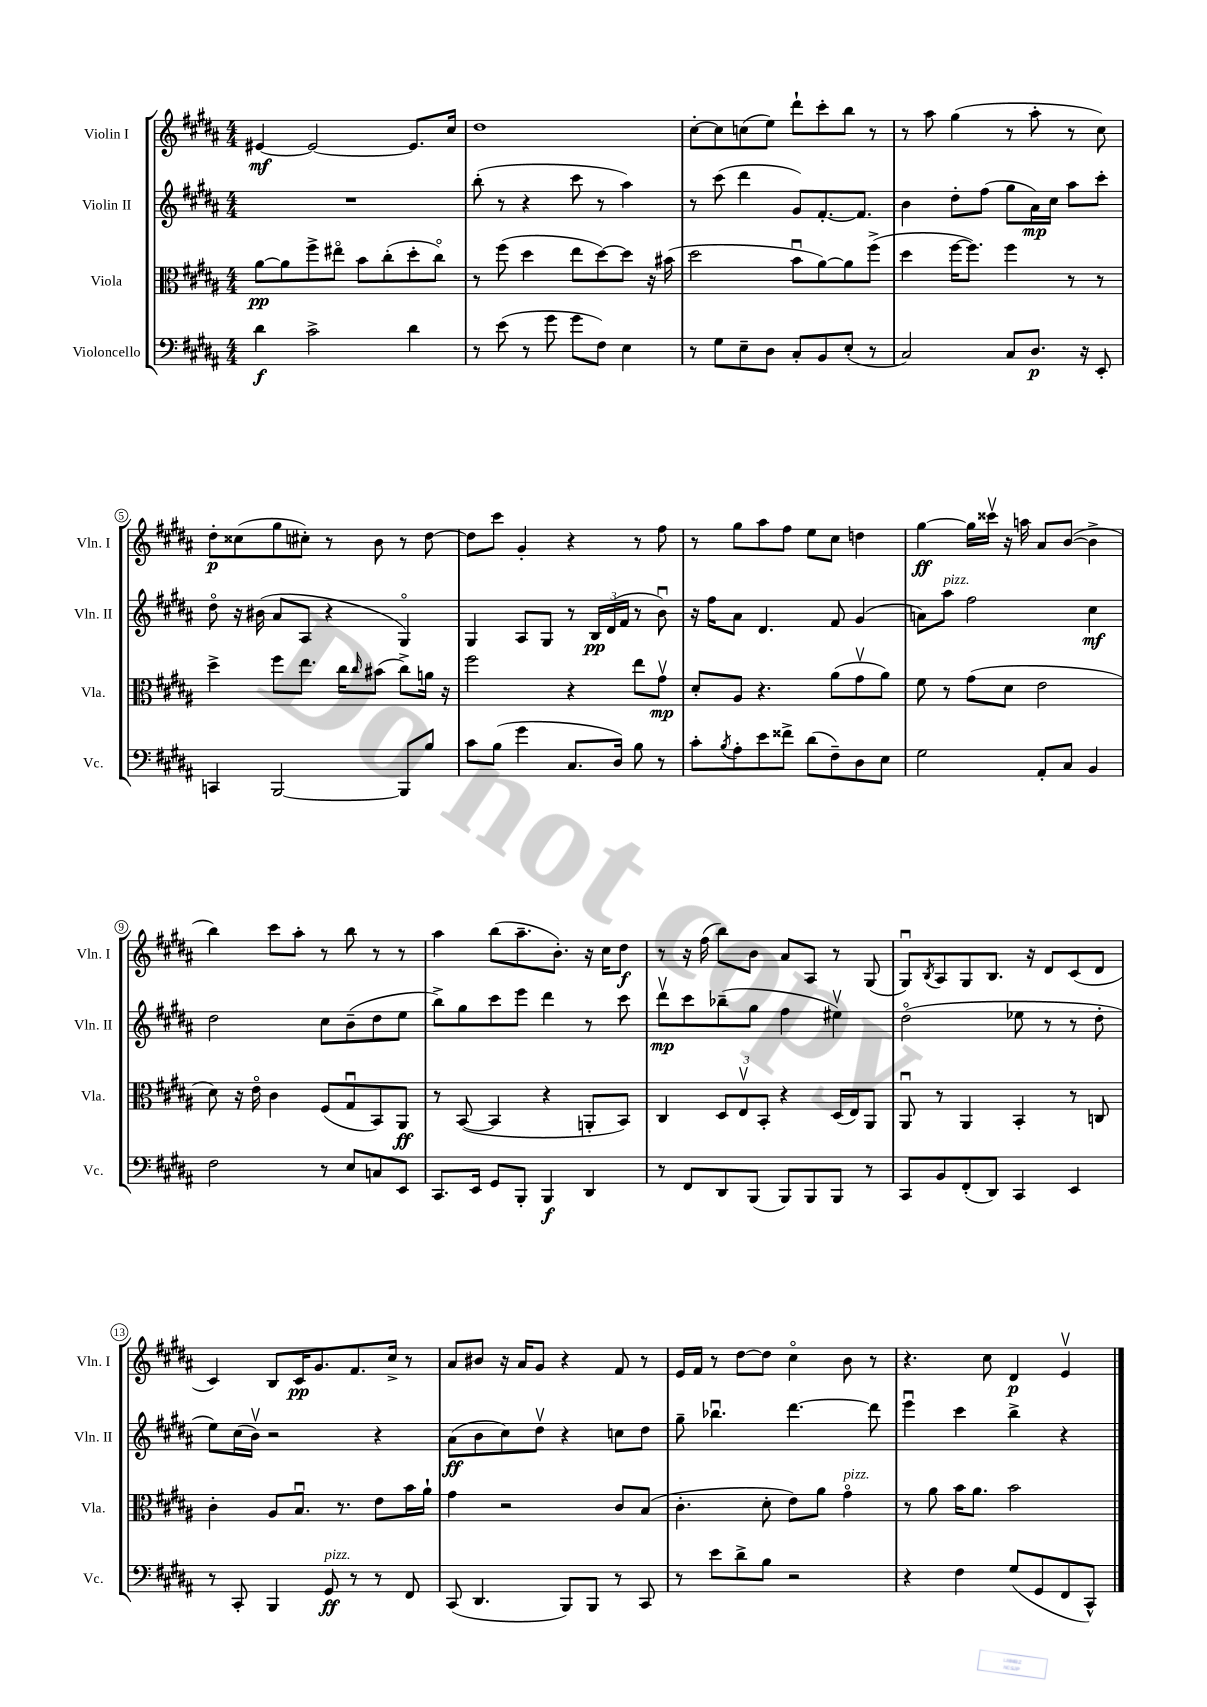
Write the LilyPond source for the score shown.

<<
\new StaffGroup <<
\new Staff = "s0" \with { instrumentName = "Violin I" shortInstrumentName = "Vln. I" } {
    \clef treble \key b \major \numericTimeSignature \time 4/4
    eis'4~\mf eis'2~ eis'8. cis''16 |
    dis''1 |
    cis''8~-. cis''8 c''8( e''8) dis'''8-! cis'''8-. b''8 r8 |
    r8 ais''8 gis''4( r8 ais''8-. r8 cis''8) |
    dis''8-.\p cisis''8( gis''8 cis''8-.) r8 b'8 r8 dis''8~ |
    dis''8 cis'''8 gis'4-. r4 r8 fis''8 |
    r8 gis''8 ais''8 fis''8 e''8 cis''8 d''4 |
    gis''4~\ff gis''16 cisis'''16\upbow r16 a''16 ais'8 b'8~( b'4-> |
    b''4) cis'''8 ais''8-. r8 b''8 r8 r8 |
    ais''4 b''8( ais''8.-- b'8.-.) r16 cis''16 dis''8\f |
    r8 r16 fis''16( b''8) b'8 ais'8 ais8 r8 gis8( |
    gis8\downbow) \acciaccatura { b8 } ais8 gis8 b8. r16 dis'8 cis'8( dis'8 |
    cis'4) b8 cis'16\pp gis'8. fis'8. cis''16-> r8 |
    ais'8 bis'8 r16 ais'16 gis'8 r4 fis'8 r8 |
    e'16 fis'16 r8 dis''8~ dis''8 cis''4\flageolet b'8 r8 |
    r4. cis''8 dis'4\p e'4\upbow \bar "|." |
}
\new Staff = "s1" \with { instrumentName = "Violin II" shortInstrumentName = "Vln. II" } {
    \clef treble \key b \major \numericTimeSignature \time 4/4
    R1 |
    b''8-.( r8 r4 cis'''8 r8 ais''4) |
    r8 cis'''8( dis'''4 gis'8) fis'8.~-. fis'8. |
    b'4 dis''8-. fis''8( gis''8 ais'16\mp) cis''16 ais''8 cis'''8-. |
    dis''8\flageolet r16 bis'16( ais'8 ais8 r4 gis4\flageolet) |
    gis4 ais8 gis8 r8 \tuplet 3/2 { b16\pp dis'16( fis'16 } r8 b'8\downbow) |
    r16 fis''16 ais'8 dis'4. fis'8 gis'4( |
    a'8) ais''8^\markup { \italic "pizz." } fis''2 cis''4\mf |
    dis''2 cis''8 b'8--( dis''8 e''8 |
    b''8->) gis''8 cis'''8 e'''8 dis'''4 r8 cis'''8 |
    dis'''8\upbow\mp cis'''8 bes''8--( gis''8 fis''4 eis''4\upbow) |
    dis''2\flageolet( ees''8 r8 r8 dis''8-. |
    e''8) cis''16( b'16\upbow) r2 r4 |
    ais'8\ff( b'8 cis''8) dis''8\upbow r4 c''8 dis''8 |
    gis''8-- bes''4.\downbow dis'''4.~ dis'''8 |
    e'''4\downbow cis'''4 b''4-> r4 \bar "|." |
}
\new Staff = "s2" \with { instrumentName = "Viola" shortInstrumentName = "Vla." } {
    \clef alto \key b \major \numericTimeSignature \time 4/4
    ais'8~\pp ais'8 fis''8-> eis''8\flageolet b'8 cis''8-.( dis''8-. cis''8\flageolet) |
    r8 fis''8( dis''4 e''8 dis''8~) dis''8 r16 bis'16( |
    dis''2 b'8\downbow ais'8~) ais'8 fis''8->( |
    dis''4 fis''16~ fis''8.) fis''4 r8 r8 |
    dis''4-> fis''8 e''8. cis''16 \grace { cis''16 } bis'8( cis''8->) a'16 r16 |
    fis''2 r4 e''8 gis'8\upbow\mp |
    dis'8-. ais8 r4. ais'8( gis'8\upbow ais'8) |
    fis'8 r8 gis'8( dis'8 e'2 |
    dis'8) r16 e'16\flageolet cis'4 fis8( gis8\downbow b,8) ais,8\ff |
    r8 b,8~( b,4 r4 a,8-. b,8) |
    cis4 \tuplet 3/2 { dis8 e8\upbow b,8-. } r4 dis16( e16) ais,8 |
    ais,8\downbow r8 ais,4 b,4-. r8 c8 |
    cis'4-. ais8 b8.\downbow r8. e'8 b'16 ais'16-! |
    gis'4 r2 cis'8 b8( |
    cis'4.-. dis'8-. e'8) ais'8 gis'4\flageolet^\markup { \italic "pizz." } |
    r8 ais'8 b'16 ais'8. b'2 \bar "|." |
}
\new Staff = "s3" \with { instrumentName = "Violoncello" shortInstrumentName = "Vc." } {
    \clef bass \key b \major \numericTimeSignature \time 4/4
    dis'4\f cis'2-> dis'4 |
    r8 e'8( r8 gis'8 gis'8 fis8) e4 |
    r8 gis8 e8-- dis8 cis8-. b,8 e8-.( r8 |
    cis2) cis8 dis8.\p r16 e,8-. |
    c,4 b,,2~ b,,8 b8 |
    cis'8 b8( gis'4 cis8. dis16) b8 r8 |
    cis'8-. \acciaccatura { b8 } ais8-. e'8 fisis'8-> dis'8( fis8--) dis8 e8 |
    gis2 ais,8-. cis8 b,4 |
    fis2 r8 e8 c8 e,8 |
    cis,8. e,16 gis,8 b,,8-. b,,4\f dis,4 |
    r8 fis,8 dis,8 b,,8( b,,8) b,,8 b,,8 r8 |
    cis,8 b,8 fis,8-.( dis,8) cis,4 e,4 |
    r8 cis,8-. b,,4 gis,8\ff^\markup { \italic "pizz." } r8 r8 fis,8 |
    cis,8( dis,4. b,,8) b,,8 r8 cis,8 |
    r8 e'8 dis'8-> b8 r2 |
    r4 fis4 gis8( gis,8 fis,8 cis,8-^) \bar "|." |
}
>>
>>
\layout { \context { \Score \override BarNumber.stencil = #(make-stencil-circler 0.1 0.3 ly:text-interface::print) } }
